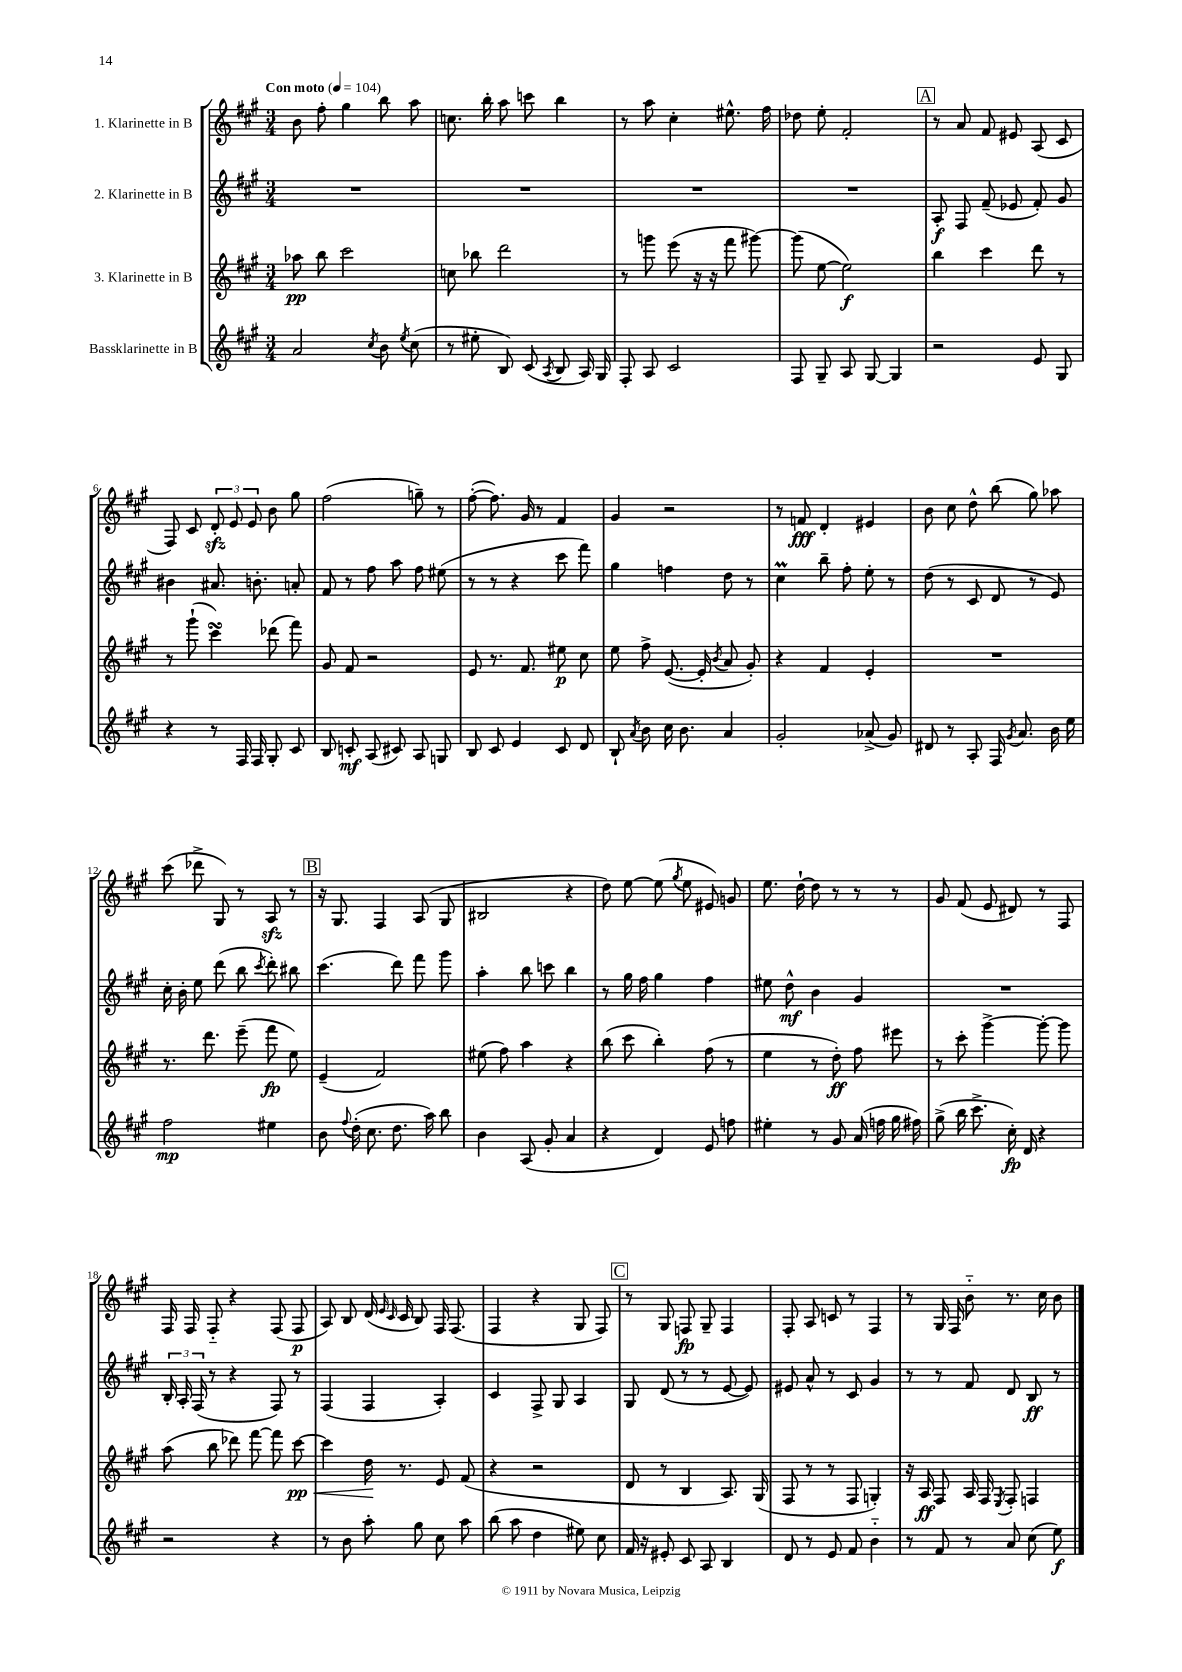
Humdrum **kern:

**kern	**dynam	**kern	**dynam	**kern	**dynam	**kern	**dynam
*part4	*part4	*part3	*part3	*part2	*part2	*part1	*part1
*staff4	*staff4	*staff3	*staff3	*staff2	*staff2	*staff1	*staff1
*I"Bassklarinette in B	*	*I"3. Klarinette in B	*	*I"2. Klarinette in B	*	*I"1. Klarinette in B	*
*clefG2	*	*clefG2	*	*clefG2	*	*clefG2	*
*k[f#c#g#]	*	*k[f#c#g#]	*	*k[f#c#g#]	*	*k[f#c#g#]	*
*M3/4	*	*M3/4	*	*M3/4	*	*M3/4	*
*MM104	*	*MM104	*	*MM104	*	*MM104	*
=1	=1	=1	=1	=1	=1	=1	=1
!	!	!	!	!	!	!LO:TX:a:B:t=Con moto	!
2a/	.	8aa-X\	pp	2.r	.	8b\	.
.	.	8bb\	.	.	.	8ff#'\	.
.	.	2ccc#\	.	.	.	4gg#\	.
8qcc#/	.	.	.	.	.	.	.
8b\	.	.	.	.	.	8bb\	.
8qee/	.	.	.	.	.	.	.
(8cc#\	.	.	.	.	.	8aa\	.
=2	=2	=2	=2	=2	=2	=2	=2
8r	.	8ccn\	.	2.r	.	8.ccn\	.
8ee#X'\	.	8bb-X\	.	.	.	.	.
.	.	.	.	.	.	16bb'\	.
8B/)	.	2ddd\	.	.	.	8aa\	.
(8c#/	.	.	.	.	.	8cccn\	.
8qA/	.	.	.	.	.	.	.
8B/	.	.	.	.	.	4bb\	.
16A/)	.	.	.	.	.	.	.
16G#/	.	.	.	.	.	.	.
=3	=3	=3	=3	=3	=3	=3	=3
8F#'/	.	8r	.	2.r	.	8r	.
8A/	.	8gggn\	.	.	.	8aa\	.
2c#/	.	(8eee\	.	.	.	4cc#'\	.
.	.	16r	.	.	.	.	.
.	.	16r	.	.	.	.	.
.	.	8fff#\	.	.	.	8.ee#X^^\	.
.	.	[8ggg#X\)	.	.	.	.	.
.	.	.	.	.	.	16ff#\	.
=4	=4	=4	=4	=4	=4	=4	=4
8F#/	.	(8ggg#\]	.	2.r	.	8dd-X\	.
8G#~/	.	[8ee\	.	.	.	8ee'\	.
8A/	.	2ee\])	f	.	.	2f#'/	.
[8G#/	.	.	.	.	.	.	.
4G#/]	.	.	.	.	.	.	.
!!LO:REH:place=s1:t=A
=5	=5	=5	=5	=5	=5	=5	=5
2r	.	4bb\	.	8A'/	f	8r	.
.	.	.	.	8F#/	.	8a/	.
.	.	4ccc#\	.	(8f#~/	.	8f#/	.
.	.	.	.	8e-X/	.	8e#X/	.
8e/	.	8ddd\	.	8f#'/)	.	(8A/	.
8G#/	.	8r	.	8g#/	.	8c#/	.
!!LO:LB:g=z
=6	=6	=6	=6	=6	=6	=6	=6
4r	.	8r	.	4b#X\	.	8F#/)	.
.	.	(8ggg#`\	.	.	.	8c#/	.
8r	.	4ccc#sSsS\)	.	8.a#X/	.	12dzz'/	.
.	.	.	.	.	.	12e/	.
16F#/	.	.	.	.	.	.	.
.	.	.	.	.	.	12e/	.
16F#/	.	.	.	8.bn'\	.	.	.
8G#'/	.	(8ddd-X\	.	.	.	8b\	.
8c#/	.	8fff#\)	.	8an'/	.	8gg#\	.
=7	=7	=7	=7	=7	=7	=7	=7
8B/	.	8g#/	.	8f#/	.	(2ff#\	.
8cn'/	mf	8f#/	.	8r	.	.	.
(8A/	.	2r	.	8ff#\	.	.	.
8c#X/)	.	.	.	8aa\	.	.	.
8A/	.	.	.	8ff#\	.	8ggn~\)	.
8Gn/	.	.	.	(8ee#X\	.	8r	.
=8	=8	=8	=8	=8	=8	=8	=8
8B/	.	8e/	.	8r	.	([8ff#'\	.
8c#/	.	8.r	.	8r	.	8.ff#\])	.
4e/	.	.	.	4r	.	.	.
.	.	8.f#/	.	.	.	16g#/	.
.	.	.	.	.	.	8r	.
8c#/	.	8ee#X\	p	8ccc#\	.	4f#/	.
8d/	.	8cc#\	.	8fff#\)	.	.	.
=9	=9	=9	=9	=9	=9	=9	=9
8B`/	.	8ee\	.	4gg#\	.	4g#/	.
8qa/	.	.	.	.	.	.	.
8b\	.	8ff#^\	.	.	.	.	.
16cc#\	.	([8.e/	.	4ffn\	.	2r	.
8.b\	.	.	.	.	.	.	.
.	.	16e'/]	.	.	.	.	.
.	.	8qb/	.	.	.	.	.
4a/	.	8a/	.	8dd\	.	.	.
.	.	8g#'/)	.	8r	.	.	.
=10	=10	=10	=10	=10	=10	=10	=10
2g#'/	.	4r	.	4cc#m\	.	8r	.
.	.	.	.	.	.	8fn/	fff
.	.	4f#/	.	8bb~\	.	4d'/	.
.	.	.	.	8ff#'\	.	.	.
(8a-X^/	.	4e'/	.	8ee'\	.	4e#X/	.
8g#/)	.	.	.	8r	.	.	.
=11	=11	=11	=11	=11	=11	=11	=11
8d#X/	.	2.r	.	(8dd\	.	8b\	.
8r	.	.	.	8r	.	8cc#\	.
8A'/	.	.	.	8c#/	.	8dd^^\	.
16F#/	.	.	.	8d/	.	(8bb\	.
8qg#/	.	.	.	.	.	.	.
8.a/	.	.	.	.	.	.	.
.	.	.	.	8r	.	8gg#\)	.
16b\	.	.	.	8e/)	.	8aa-X\	.
16ee\	.	.	.	.	.	.	.
!!LO:LB:g=z
=12	=12	=12	=12	=12	=12	=12	=12
2ff#\	mp	8.r	.	16cc#'\	.	(8ccc#\	.
.	.	.	.	16b'\	.	.	.
.	.	.	.	8ee\	.	8ddd-X^\	.
.	.	8.ddd\	.	.	.	.	.
.	.	.	.	(8ddd\	.	8G#/)	.
.	.	(8eee~\	.	8bb\	.	8r	.
.	.	.	.	8qccc#/	.	.	.
4ee#X\	.	8fff#\	fp	8ddd'\)	.	8Azz/	.
.	.	8ee\)	.	8bb#X\	.	8r	.
!!LO:REH:place=s1:t=B
=13	=13	=13	=13	=13	=13	=13	=13
8b\	.	(4e~/	.	(4.ccc#\	.	16r	.
.	.	.	.	.	.	8.G#/	.
8qqff#/	.	.	.	.	.	.	.
(16dd'\	.	.	.	.	.	.	.
8.cc#\	.	.	.	.	.	.	.
.	.	2f#/)	.	.	.	4F#/	.
8.dd\	.	.	.	8ddd\)	.	.	.
.	.	.	.	8fff#\	.	(8A/	.
16aa\)	.	.	.	.	.	.	.
8bb\	.	.	.	8ggg#\	.	8G#/	.
=14	=14	=14	=14	=14	=14	=14	=14
4b\	.	(8ee#X\	.	4aa'\	.	2B#X/	.
.	.	8ff#\)	.	.	.	.	.
(8A/	.	4aa\	.	8bb\	.	.	.
8g#'/	.	.	.	8cccn\	.	.	.
4a/	.	4r	.	4bb\	.	4r	.
=15	=15	=15	=15	=15	=15	=15	=15
4r	.	(8bb\	.	8r	.	8dd\)	.
.	.	8ccc#\	.	16gg#\	.	[8ee\	.
.	.	.	.	16ff#\	.	.	.
4d/)	.	4bb'\)	.	4gg#\	.	(8ee\]	.
.	.	.	.	.	.	8qgg#/	.
.	.	.	.	.	.	8ee\	.
8e/	.	(8ff#\	.	4ff#\	.	8e#X/)	.
8ffn\	.	8r	.	.	.	8gn/	.
=16	=16	=16	=16	=16	=16	=16	=16
4ee#X'\	.	4ee\	.	8ee#X\	.	8.ee\	.
.	.	.	.	8dd^^\	mf	.	.
.	.	.	.	.	.	[16dd`\	.
8r	.	8r	.	4b\	.	8dd\]	.
8g#/	.	8dd'\)	ff	.	.	8r	.
(16a/	.	8ff#\	.	4g#/	.	8r	.
16ffn\	.	.	.	.	.	.	.
16gg#\	.	8eee#X\	.	.	.	8r	.
16ff#X\)	.	.	.	.	.	.	.
=17	=17	=17	=17	=17	=17	=17	=17
(8gg#^\	.	8r	.	2.r	.	8g#/	.
16bb\	.	8ccc#'\	.	.	.	(8f#/	.
8.ccc#^\	.	.	.	.	.	.	.
.	.	[4ggg#^\	.	.	.	8e/	.
16cc#'\)	fp	.	.	.	.	8d#X/)	.
16d/	.	.	.	.	.	.	.
4r	.	8ggg#'\_	.	.	.	8r	.
.	.	8ggg#\]	.	.	.	8F#/	.
!!LO:LB:g=z
=18	=18	=18	=18	=18	=18	=18	=18
2r	.	(8aa\	.	24B'/	.	16F#/	.
.	.	.	.	24A'/	.	.	.
.	.	.	.	.	.	16F#/	.
.	.	.	.	(24F#/	.	.	.
.	.	8bb\	.	8r	.	8F#/	.
.	.	8ddd-X\)	.	4r	.	4r	.
.	.	[8fff#\	.	.	.	.	.
4r	.	8fff#\]	.	8F#/)	.	(8F#/	.
!	!	!	!LO:HP:b	!	!	!	!
.	.	[8ccc#\	< pp	8r	.	8F#/	p
=19	=19	=19	=19	=19	=19	=19	=19
8r	.	4ccc#\]	.	(4F#/	.	8A/)	.
8b\	.	.	.	.	.	8B/	.
8aa'\	.	16dd\	.	4F#/	.	(16d/	.
.	.	.	.	.	.	16qqe/	.
.	.	.	.	.	.	16qqc#/	.
.	.	8.r	[	.	.	16c#/	.
8gg#\	.	.	.	.	.	8B/)	.
8cc#\	.	8e/	.	4A'/)	.	16F#/	.
.	.	.	.	.	.	(8.F#/	.
8aa\	.	(8f#/	.	.	.	.	.
=20	=20	=20	=20	=20	=20	=20	=20
(8bb\	.	4r	.	4c#/	.	4F#/	.
8aa\	.	.	.	.	.	.	.
4dd\	.	2r	.	8F#^/	.	4r	.
.	.	.	.	8G#/	.	.	.
8ee#X\)	.	.	.	4A/	.	8G#/	.
8cc#\	.	.	.	.	.	8F#/)	.
!!LO:REH:place=s1:t=C
=21	=21	=21	=21	=21	=21	=21	=21
16f#/	.	8d/	.	8G#/	.	8r	.
16r	.	.	.	.	.	.	.
8e#X'/	.	8r	.	(8d/	.	8G#/	.
8c#/	.	4B/	.	8r	.	8Fn/	fp
8A/	.	.	.	8r	.	8G#~/	.
4B/	.	8.A/)	.	[8e/	.	4F/	.
.	.	.	.	8e/])	.	.	.
.	.	(16G#/	.	.	.	.	.
=22	=22	=22	=22	=22	=22	=22	=22
8d/	.	8F#/	.	8e#X/	.	8F#'/	.
8r	.	8r	.	8a^^/	.	8A/	.
8e/	.	8r	.	8r	.	8cn/	.
8f#/	.	8F#/	.	8c#/	.	8r	.
4b\	.	4Gn'/)	.	4g#/	.	4F#/	.
=23	=23	=23	=23	=23	=23	=23	=23
8r	.	16r	.	8r	.	8r	.
.	.	16A/	ff	.	.	.	.
8f#/	.	8F#/	.	8r	.	16G#/	.
.	.	.	.	.	.	16F#/	.
8r	.	16A/	.	8f#/	.	8b\	.
.	.	16F#/	.	.	.	.	.
.	.	8qE/	.	.	.	.	.
8a/	.	8F#'/	.	8d/	.	8.r	.
(8cc#\	.	4Fn/	.	8B/	ff	.	.
.	.	.	.	.	.	16cc#\	.
8ee\)	f	.	.	8r	.	8b\	.
==	==	==	==	==	==	==	==
*-	*-	*-	*-	*-	*-	*-	*-
